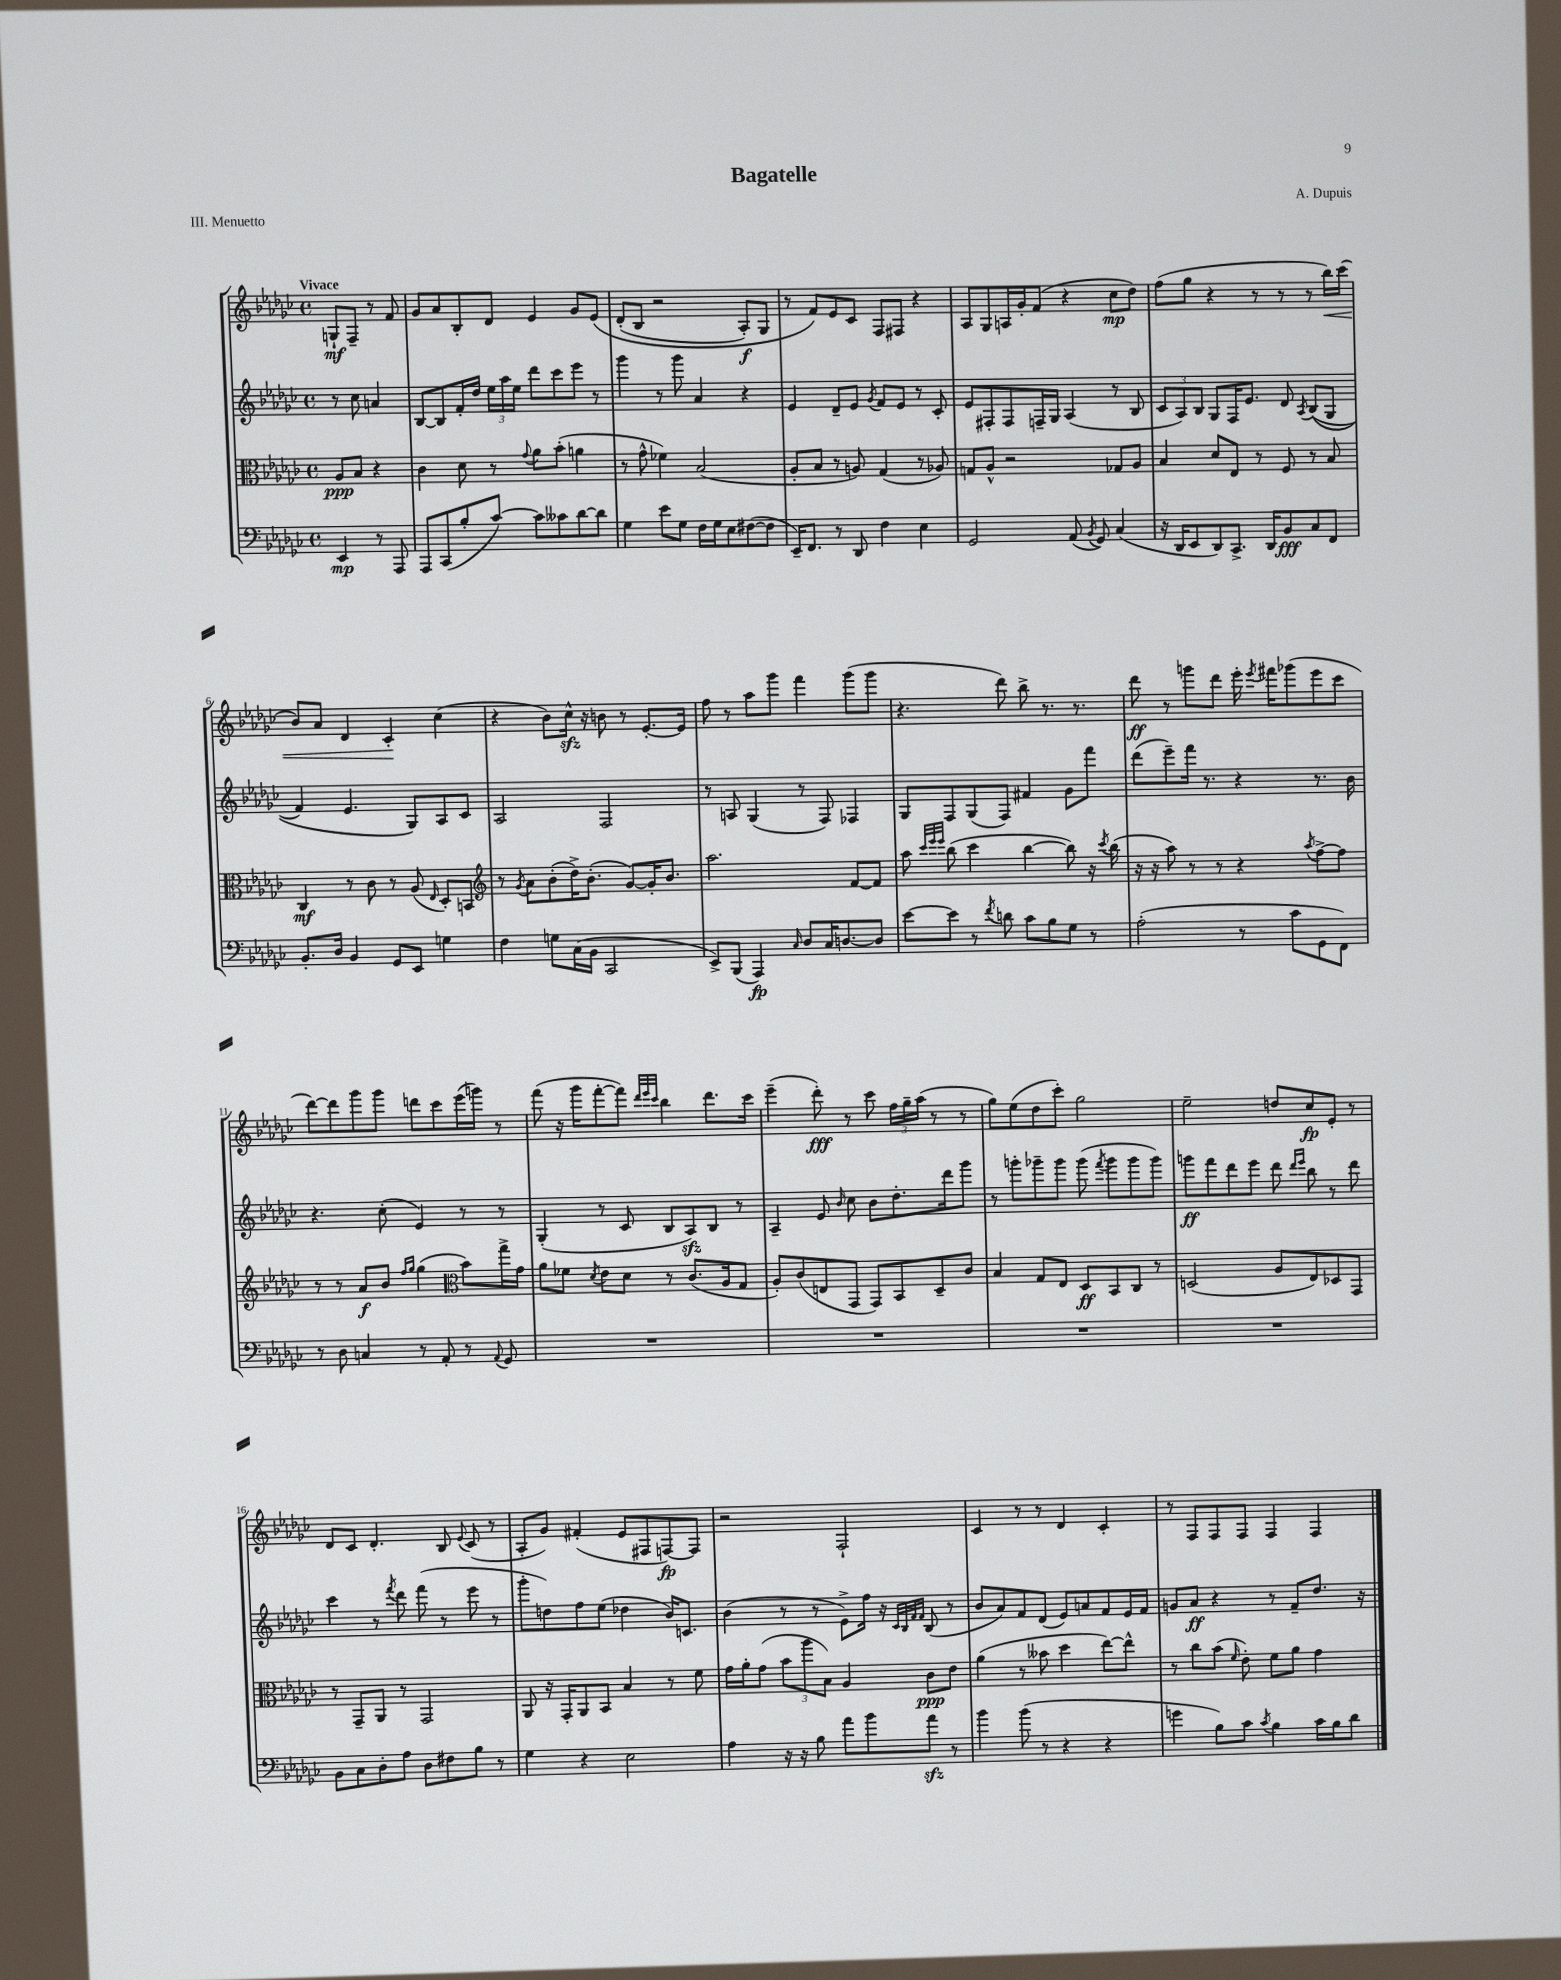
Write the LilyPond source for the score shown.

\header { title = "Bagatelle" composer = "A. Dupuis" piece = "III. Menuetto" }
<<
\new StaffGroup <<
\new Staff = "s0" {
    \clef treble \key ges \major \defaultTimeSignature \time 4/4 \partial 2 \tempo "Vivace"
    \autoBeamOff g8[-!\mf f8]-- r8 f'8 |
    ges'8[ aes'8 bes8-. des'8] ees'4 ges'8[ ees'8]\( |
    des'8[-.( bes8] r2 aes8[-.\f) ges8] |
    r8 f'8[\) ees'8 ces'8] f8[ fis8] r4 |
    aes8[ ges8 a16 ges'16-. f'8]( r4 ces''8[\mp des''8]) |
    f''8[( ges''8] r4 r8 r8 r8 bes''16[\<) ces'''16]( |
    bes'8[) aes'8] des'4 ces'4-.\! ces''4( |
    r4 bes'8[) ces''16]-^\sfz r16 b'8 r8 ees'8.[~-. ees'16] |
    f''8 r8 aes''8[ ges'''8] f'''4 ges'''8[( ges'''8] |
    r4. des'''8) bes''8-> r8. r8. |
    des'''8\ff r8 g'''8[ des'''8] ees'''16-. \acciaccatura { ees'''8 } fis'''16[ ges'''8( ees'''8 ces'''8] |
    des'''8[~) des'''8 ges'''8 ges'''8] d'''8[ ces'''8 ees'''16( g'''16]) r8 |
    f'''8( r16 ges'''16[ f'''8~-. f'''8]) \grace { des'''32[ ees'''32 ces'''32] } bes''4 des'''8.[ ces'''16] |
    ees'''4--( des'''8-.\fff) r8 ces'''8 \tuplet 3/2 { f''16[ ges''16-- aes''16]( } r8 r8 |
    ges''8[) ees''8( des''8 ces'''8]-.) ges''2 |
    ees''2-- d''8[ ces''8\fp ees'8]-. r8 |
    des'8[ ces'8] des'4.-. bes8 \appoggiatura { ees'8 } ces'8( r8 |
    aes8[-. ges'8]) fis'4-.( ees'8[ fis8 f8~\fp) f8] |
    r2 f2-! |
    ces'4 r8 r8 des'4 ces'4-. |
    r8 f8[ f8 f8] f4 f4 \bar "|." |
}
\new Staff = "s1" {
    \clef treble \key ges \major \defaultTimeSignature \time 4/4 \partial 2
    \autoBeamOff r8 ces''8 a'4 |
    bes8[~ bes8 f'16-. des''16] \tuplet 3/2 { ees''16[ aes''16 ees''16] } des'''8[ ces'''8 ees'''8] r8 |
    ges'''4 r8 ges'''8 aes'4 r4 |
    ees'4 des'8[-- ees'8] \acciaccatura { ges'8 } f'8[ ees'8] r8 ces'8-. |
    ees'8[ fis8-. fis8 f16-- ges16] aes4( r8 bes8 |
    \tuplet 3/2 { ces'8[ aes8) bes8] } ges8[ f16 ees'8.] des'8 \acciaccatura { aes8 } bes8[(\( ges8] |
    f'4) ees'4. ges8[\) aes8 ces'8] |
    aes2 f2 |
    r8 a8 ges4( r8 f8) fes4 |
    ges8[ f8 ges8( f8]) fis'4 ges'8[ f'''8] |
    des'''8[( ees'''8--) f'''16] r8. r4 r8. bes'16 |
    r4. ces''8-.( ees'4) r8 r8 |
    ges4-.( r8 ces'8 bes8[ aes8\sfz) bes8] r8 |
    aes4-- ees'8 \grace { bes'16 } ces''8 bes'8[ des''8.-. des'''16 ges'''8] |
    r8 g'''8[-. ges'''8-- ges'''8] ges'''8( \acciaccatura { f'''8 } ges'''8[ ges'''8 ges'''8]) |
    g'''8[\ff f'''8 des'''8 ees'''8] des'''8 \grace { des'''16[ ees'''16] } bes''8 r8 des'''8 |
    ces'''4 r8 \acciaccatura { f'''8 } des'''8 f'''8( r8 ees'''8 r8 |
    ges'''8[-. d''8) f''8 ees''8]( des''4 bes'16[) c'8.] |
    bes'4( r8 r8 ees'8[->) f''16] r16 \grace { ces'32[ bes32 f'32 f'32] } bes8( r8 |
    bes'8[ aes'8) f'8 des'8]( ees'8[) a'8 f'8 ees'16 f'16] |
    g'8[ aes'8]\ff r4 r8 f'8[-- des''8.] r16 \bar "|." |
}
\new Staff = "s2" {
    \clef alto \key ges \major \defaultTimeSignature \time 4/4 \partial 2
    \autoBeamOff aes8[\ppp bes8] r4 |
    ces'4 des'8 r8 \appoggiatura { ges'8 } aes'8[ bes'8]-.( a'4 |
    r8 ges'8-^ fes'4) bes2( |
    aes8[-. bes8] r8 a8) ges4( r8 aes8) |
    g8[ aes8]-^ r2 ges8[ aes8] |
    bes4 des'8[ ees8] r8 f8 r8 bes8 |
    ces4\mf r8 ces'8 r8 aes8( \grace { ees16 } des8[-.) b,8] |
    \clef treble r8 \acciaccatura { ges'8 } aes'8[ bes'8-.( des''16->) bes'8.]-.( ges'8[~) ges'16-. bes'8.] |
    aes''2. f'8[~ f'8] |
    aes''8 \grace { ces'''32[ ees'''32 ees'''32] } bes''8( ces'''4 bes''4~ bes''8) r16 \acciaccatura { ces'''8 } bes''16( |
    r16 r16 aes''8) r8 r8 r4 \acciaccatura { aes''8 } f''8[~-> f''8] |
    r8 r8 aes'8[\f bes'8] \grace { f''16[ ges''16] } ges''4( \clef alto bes'8[) ges''16-> ges'16] |
    aes'8[ fes'8] \acciaccatura { des'8 } ees'8[ des'8] r8 ces'8.[( aes16 ges8] |
    aes8[-.) ces'8( e8 ges,8] ges,8[) bes,8 des8-- ces'8] |
    bes4 ges8[ ees8] des8[\ff bes,8 ces8] r8 |
    d2( aes8[ ees8) des8 ges,8] |
    r8 ges,8[-- aes,8] r8 ges,2 |
    aes,8 r16 ges,16[-. aes,8 bes,8] bes4 r8 f'8 |
    ges'16[ aes'16-. ges'8]( \tuplet 3/2 { bes'8[ aes''8 bes8]) } aes4 ces'8[\ppp ees'8] |
    aes'4( r8 beses'8 des''4 ees''8[~) ees''8]-^ |
    r8 ces''8[ bes'8]( \grace { f'16 } ees'8-.) f'8[ aes'8] ges'4 \bar "|." |
}
\new Staff = "s3" {
    \clef bass \key ges \major \defaultTimeSignature \time 4/4 \partial 2
    \autoBeamOff ees,4\mp r8 aes,,8 |
    aes,,8[ ces,8( bes8-. ces'8]~) ces'8[ ceses'8 des'8~ des'8] |
    ges4 ees'8[ ges8] f16[ ges16 ees8 fis8~( fis8] |
    ees,16[--) f,8.] r8 des,8 f4 ees4 |
    ges,2 aes,8( \acciaccatura { bes,8 } ges,8) ces4( |
    r16 des,16[ ees,8 des,8) ces,8.]-> des,16[ bes,8\fff ces8 f,8] |
    bes,8.[-. des16] bes,4 ges,8[ ees,8] g4 |
    f4 g8[ ces16( bes,16] ces,2 |
    ees,8[->) bes,,8]( aes,,4\fp) \grace { ces16 } des8[ ces16 d8.~ d8] |
    ees'8[~ ees'8] r8 \acciaccatura { f'8 } d'8 ces'8[ bes8 ges8] r8 |
    aes2-.( r8 ces'8[ ges,8 f,8]) |
    r8 des8 c4 r8 aes,8-. r8 \appoggiatura { aes,8 } ges,8 |
    R1 |
    R1 |
    R1 |
    R1 |
    bes,8[ ces8 des8-. aes8] des8[ fis8 bes8] r8 |
    ges4 r4 ees2 |
    aes4 r16 r16 bes8 aes'8[ bes'8 aes'8]\sfz r8 |
    bes'4 bes'8( r8 r4 r4 |
    g'4 bes8[) ces'8] \acciaccatura { ces'8 } bes4 ces'16[ bes16 des'8] \bar "|." |
}
>>
>>
